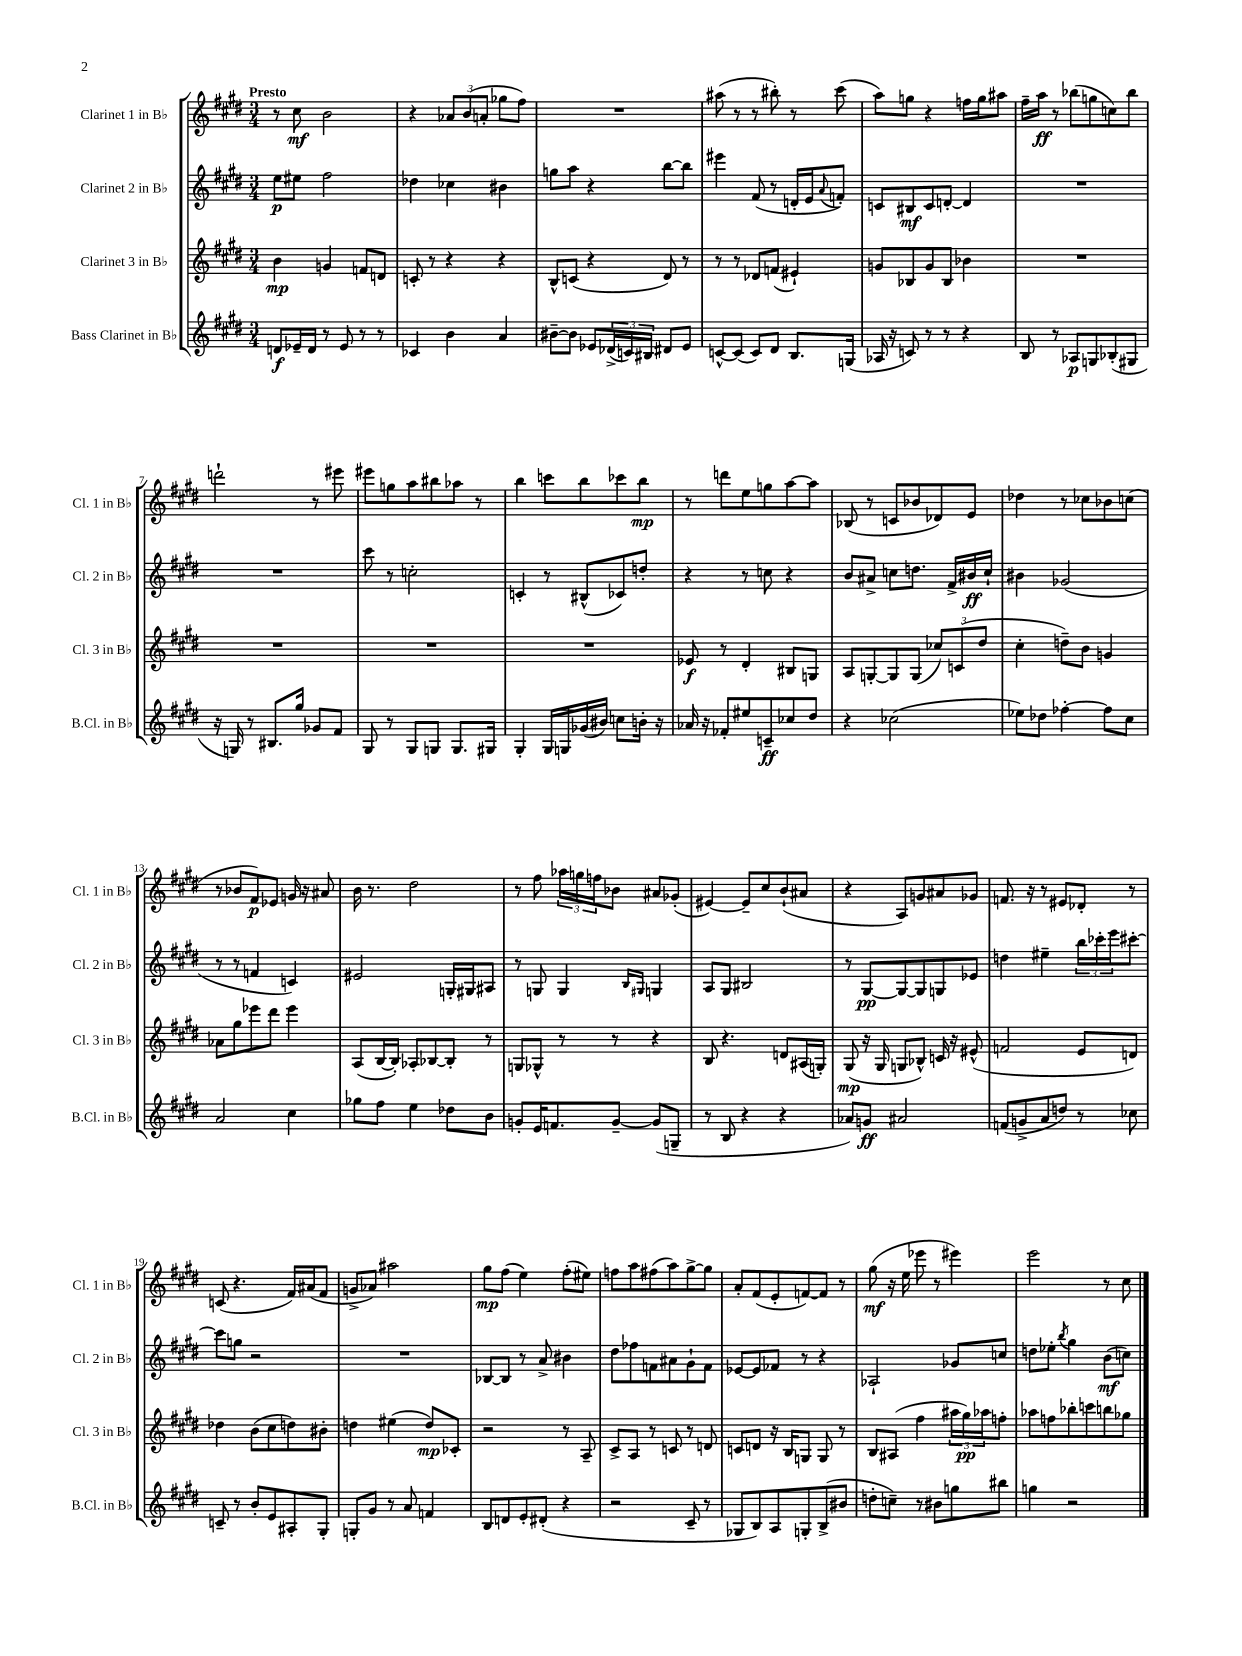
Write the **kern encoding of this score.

**kern	**kern	**kern	**kern
*staff4	*staff3	*staff2	*staff1
*clefG2	*clefG2	*clefG2	*clefG2
*k[f#c#g#d#]	*k[f#c#g#d#]	*k[f#c#g#d#]	*k[f#c#g#d#]
*M3/4	*M3/4	*M3/4	*M3/4
8d/L	4b\	8ee\L	8r
16e-~/L	.	8ee#\J	8cc#\
16d/JJ	.	.	.
8r	4g/	2ff#\	2b\
8e-/	.	.	.
8r	8f/L	.	.
8r	8d/J	.	.
=	=	=	=
4c-/	8c'/	4dd-\	4r
.	8r	.	.
4b\	4r	4cc-\	12a-/L
.	.	.	(12b/
.	.	.	12a'/J
4a/	4r	4b#\	8gg-\L
.	.	.	8ff#\J)
=	=	=	=
[8b#~\L	8B^^/L	8gg\L	2.r
8b#\]J	(8c/J	8aa\J	.
8e-/L	4r	4r	.
(24d-^/L	.	.	.
24c/)	.	.	.
24B#/JJ	.	.	.
8d#/L	8d#/)	[8bb\L	.
8e-/J	8r	8bb\]J	.
=	=	=	=
[8c^^/L	8r	4eee#\	(8aa#\
(8c/]J	8r	.	8r
8c/L)	8d-/L	(8f#/	8r
8d#/J	(8f/J	8r	8bb#'\)
8.B/L	4e#`/)	16d'/LL	8r
.	.	16e/J	.
.	.	8qqa/	.
.	.	8f'/J)	(8ccc#\
(16G/Jk	.	.	.
=	=	=	=
16A-/	8g/L	8c/L	8aa\L)
16r	.	.	.
8c/)	8B-/	8B#/	8gg\J
8r	8g/	8c/	4r
8r	8B-/J	[8d'/J	.
4r	4b-\	4d/]	16ff\LL
.	.	.	16gg\J
.	.	.	8aa#\J
=	=	=	=
8B/	2.r	2.r	16ff#~\LL
.	.	.	16aa\JJ
8r	.	.	8r
8A-/L	.	.	(8bb-\L
8G/	.	.	8gg\
(8B-'/	.	.	8cc\)
8G#/J	.	.	8bb-\J
=	=	=	=
16r	2.r	2.r	2ddd`\
16G/)	.	.	.
8r	.	.	.
8.B#/L	.	.	.
16gg#/Jk	.	.	.
8g-/L	.	.	8r
8f#/J	.	.	8eee#\
=	=	=	=
8G#/	2.r	8ccc#\	8eee#\L
8r	.	8r	8gg\
8G#/L	.	2cc'\	8aa\
8G/J	.	.	8bb#\
8.G/L	.	.	8aa-\J
.	.	.	8r
16G#/Jk	.	.	.
=	=	=	=
4G#'/	2.r	4c'/	4bb\
16G#/LL	.	8r	8ccc\L
16G/	.	.	.
(16g-/	.	(8B#^^/L	8bb\
16b#/JJ)	.	.	.
8cc\L	.	8c-/)	8ccc-\
16b'\Jk	.	8dd'/J	8bb\J
16r	.	.	.
=	=	=	=
16a-/	8e-/	4r	8r
16r	.	.	.
8f-'/L	8r	.	8ddd\L
8ee#/	4d#'/	8r	8ee\
8c~/	.	8cc\	8gg\
8cc-/	8B#/L	4r	[8aa\
8dd#/J	8G/J	.	8aa\]J
=	=	=	=
4r	8A/L	8b/L	(8B-/
.	[8G'/	8a#^/J	8r
(2cc-\	8G/]	8cc\L	8c/L
.	(8G/J	8.dd\J	8b-/
.	12cc-/L)	.	8d-/)
.	.	16f#^/LL	.
.	(12c/	.	.
.	.	16b#/	8e/J
.	12dd#/J	.	.
.	.	16cc`/JJ	.
=	=	=	=
8ee-\L)	4cc#'\	4b#\	4dd-\
8dd-\J	.	.	.
[4ff-'\	8dd~\L)	(2g-/	8r
.	8b\J	.	8cc-\L
8ff-\]L	4g/	.	8b-\
8cc#\J	.	.	(8cc\J
=	=	=	=
2a/	8a-\L	8r	8r
.	8gg#\	8r	8b-/L
.	8eee-\	4f/	8f#/)
.	8ddd#\J	.	8e-/J
4cc#\	4eee-\	4c/)	16g/
.	.	.	16r
.	.	.	8a#/
=	=	=	=
8gg-\L	(8A/L	2e#/	16b\
.	.	.	8.r
8ff#\J	[16B/L	.	.
.	16B'/]JJ)	.	.
4ee\	8A-'/L	.	2dd#\
.	[8B-/	.	.
8dd-\L	8B-'/]J	16G'/LL	.
.	.	16G#/J	.
8b\J	8r	8A#/J	.
=	=	=	=
8g'/L	8G/L	8r	8r
16e/K	8G-^^/J	8G/	8ff#\
8.f/	.	.	.
.	8r	4G/	24aa-\LL
.	.	.	24gg\
.	.	.	24ff\J
[8g~/J	8r	.	8b-\J
.	.	16qqB/LL	.
.	.	16qqG#/JJ	.
(8g/]L	4r	4G/	8a#/L
8G~/J	.	.	(8g-'/J
=	=	=	=
8r	8B/	8A/L	[4e#/)
8B/	4.r	8G#/J	.
4r	.	2B#/	8e#~/]L
.	.	.	8cc#/
4r	8d/L	.	(8b`/
.	(16A#/L	.	8a#/J
.	16G'/JJ)	.	.
=	=	=	=
8a-/L)	(8G#/	8r	4r
8g/J	16r	[8G#/L	.
.	16G#/	.	.
2a#/	8G/L	8G#/_	8A/L)
.	8B-^^/J)	8G#/]	8g/
.	16c/	8G/	8a#/
.	16r	.	.
.	(8e#^^/	8e-/J	8g-/J
=	=	=	=
(8f/L	2f/	4dd\	8.f/
8g^/	.	.	.
.	.	.	16r
8a/	.	4ee#~\	8r
8dd/J)	.	.	8e#/L
8r	8e/L	24bb\LL	8d-'/J
.	.	24ccc-'\	.
.	.	24eee\J	.
8cc-\	8d/J)	[8ccc#'\J	8r
=	=	=	=
8c~/	4dd-\	8ccc#\]L	(8c/
8r	.	8gg\J	4.r
8b'/L	(8b\L	2r	.
8e/	8cc#\	.	.
8A#'/	8dd\)	.	16f#/LL)
.	.	.	(16a#/J
8G#'/J	8b#'\J	.	8f#/J
=	=	=	=
8G'/L	4dd\	2.r	8g^/L
8g#/J	.	.	8a-/J)
8r	(4ee#\	.	2aa#\
8a/	.	.	.
4f/	8dd/L)	.	.
.	8c-'/J	.	.
=	=	=	=
8B/L	2r	[8B-/L	8gg#\L
8d/	.	8B-/]J	(8ff#\J
8e'/	.	8r	4ee\)
(8d#'/J	.	8a^/	.
4r	8r	4b#\	(8ff#'\L
.	8A~/	.	8ee#\J)
=	=	=	=
2r	8c#^/L	8dd#\L	8ff\L
.	8A/J	8ff-\	8aa\
.	8r	8f\	(8ff#\
.	8c/	8a#\	8aa\)
8c#~/	8r	8g#`\	[8gg#^\
8r	8d/	8f\J	8gg#\]J
=	=	=	=
8G-/L	8c/L	[8e-/L	8a'/L
8B/)	8d/J	8e-/]	(8f#/
8A/	16r	8f-/J	8e'/
.	16B/LK	.	.
8G'/	8G/J	8r	[8f/)
(8B^/	8G/	4r	8f/]J
8b#/J	8r	.	8r
=	=	=	=
8dd'\L	8B/L	2A-`/	(8gg#\
8cc~\J)	(8A#/J	.	16r
.	.	.	16ee\
8r	4ff#\	.	8eee-\
8b#\L	.	.	8r
8gg\	24aa#\LL	8g-/L	4eee#\)
.	24gg#\)	.	.
.	24aa-\J	.	.
8bb#\J	8ff'\J	8cc/J	.
=	=	=	=
4gg\	8aa-\L	8dd\L	2eee\
.	8ff\	8ee-'\J	.
.	.	8qbb/	.
2r	8bb-'\	4gg#\	.
.	8ccc\	.	.
.	8bb\	(8b\L	8r
.	8gg-\J	8cc\J)	8cc#\
==	==	==	==
*-	*-	*-	*-
